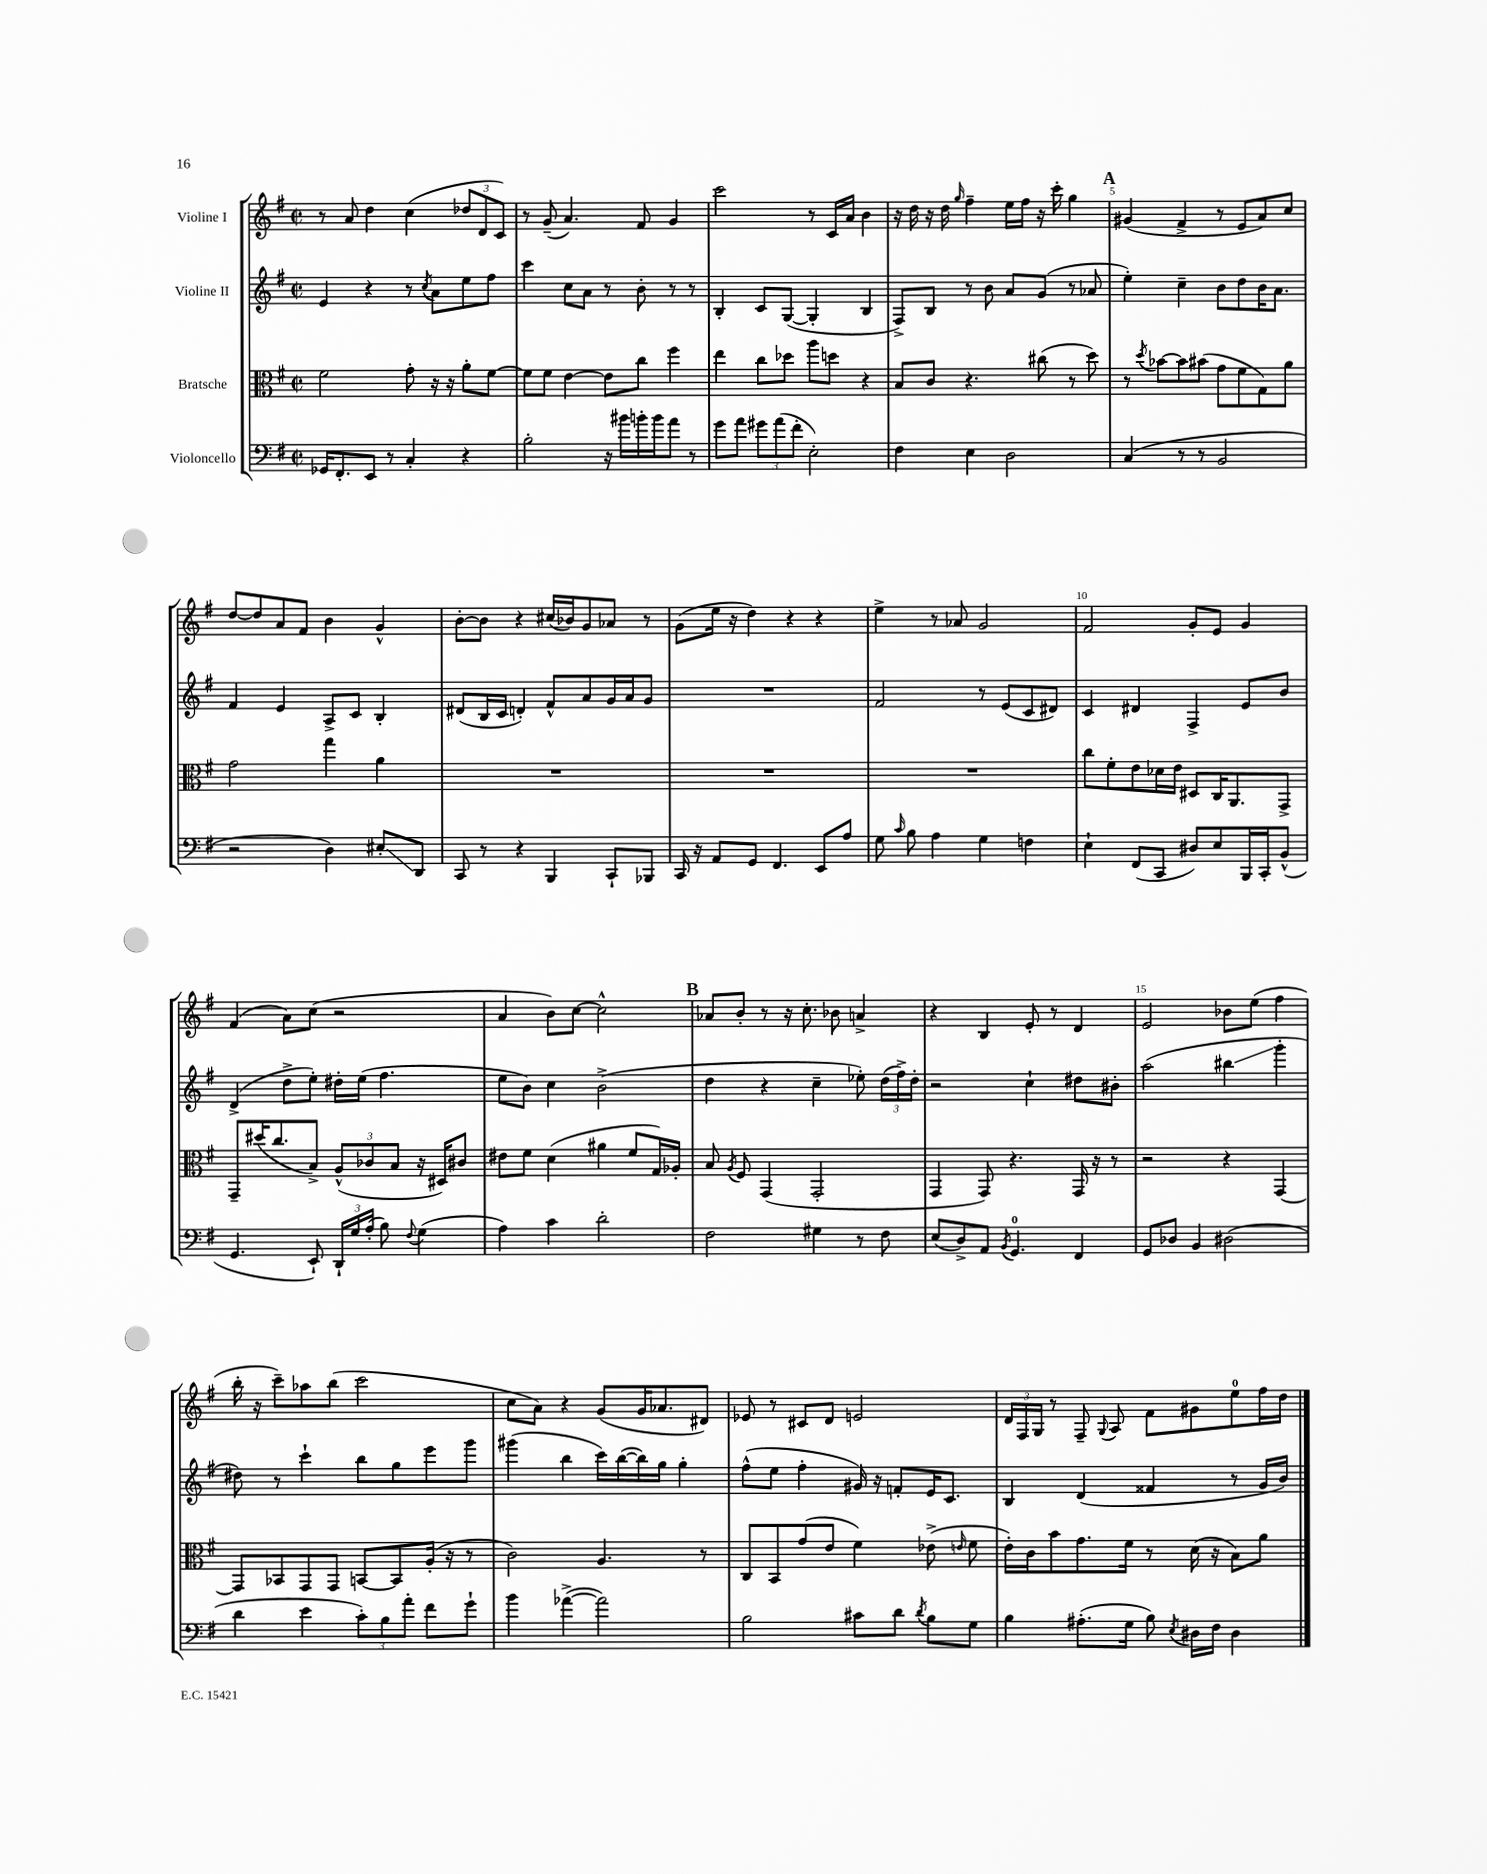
<<
\new StaffGroup <<
\new Staff = "s0" \with { instrumentName = "Violine I" } {
    \clef treble \key g \major \defaultTimeSignature \time 2/2
    \autoBeamOff r8 a'8 d''4 c''4( \tuplet 3/2 { des''8[ d'8 c'8]) } |
    r8 g'8--( a'4.) fis'8 g'4 |
    c'''2 r8 c'16[ a'16] b'4 |
    r16 d''16 r16 d''16 \grace { g''16 } fis''4-- e''16[ fis''16] r16 c'''16-. g''4 |
    \mark \markup { \bold "A" } gis'4( fis'4-> r8 e'8[ a'8) c''8] |
    d''8[~ d''8 a'8 fis'8] b'4 g'4-^ |
    b'8[~-. b'8] r4 cis''16[( bes'16) g'8 aes'8] r8 |
    g'8[( e''16] r16 d''4) r4 r4 |
    e''4-> r8 aes'8 g'2 |
    fis'2 g'8[-. e'8] g'4 |
    fis'4( a'8[) c''8]( r2 |
    a'4 b'8[) c''8]~ c''2-^ |
    \mark \markup { \bold "B" } aes'8[ b'8]-. r8 r16 c''8.-. bes'8 a'4-> |
    r4 b4 e'8-. r8 d'4 |
    e'2 bes'8[ e''8]( fis''4 |
    b''16-. r16 c'''8[--) aes''8 b''8]( c'''2 |
    c''8[ a'8]) r4 g'8[( g'16 aes'8. dis'8]) |
    ees'8 r8 cis'8[ d'8] e'2 |
    \tuplet 3/2 { d'16[ fis16 g16] } r8 fis8-- \appoggiatura { g8 } a8 fis'8[ gis'8 e''8-0 fis''16 d''16] \bar "|." |
}
\new Staff = "s1" \with { instrumentName = "Violine II" } {
    \clef treble \key g \major \defaultTimeSignature \time 2/2
    \autoBeamOff e'4 r4 r8 \acciaccatura { c''8 } a'8[ e''8 fis''8] |
    c'''4 c''8[ a'8] r8 b'8-. r8 r8 |
    b4-. c'8[ g8]~( g4-. b4 |
    fis8[->) b8] r8 b'8 a'8[ g'8]( r8 aes'8 |
    \mark \markup { \bold "A" } e''4-.) c''4-- b'8[ d''8 b'16 a'8.] |
    fis'4 e'4 a8[-> c'8] b4-. |
    dis'8[( b16 c'16] d'4-.) fis'8[-^ a'8 g'16 a'16 g'8] |
    R1 |
    fis'2 r8 e'8[( c'8 dis'8]) |
    c'4 dis'4 fis4-> e'8[ b'8] |
    d'4->( d''8[-> e''8]-.) dis''16[-. e''16]( fis''4. |
    e''8[ b'8]) c''4 b'2->( |
    \mark \markup { \bold "B" } d''4 r4 c''4-- ees''8-.) \tuplet 3/2 { d''16[( fis''16->) d''16]-. } |
    r2 c''4-! dis''8[ bis'8]-. |
    a''2( bis''4\glissando g'''4-. |
    dis''8) r8 c'''4-! b''8[ g''8 e'''8 g'''8] |
    gis'''4( b''4 c'''16[) b''16~( b''16) g''16] g''4-. |
    fis''8[-^( e''8] fis''4-. gis'16) r16 f'8[-. e'16 c'8.] |
    b4 d'4( fisis'4 r8 g'16[ b'16]) \bar "|." |
}
\new Staff = "s2" \with { instrumentName = "Bratsche" } {
    \clef alto \key g \major \defaultTimeSignature \time 2/2
    \autoBeamOff fis'2 g'8-. r16 r16 a'8[-. fis'8]~ |
    fis'8[ fis'8] e'4~ e'8[ c''8] fis''4 |
    e''4 c''8[ des''8] a''8[ d''8] r4 |
    b8[ c'8] r4. cis''8( r8 d''8) |
    \mark \markup { \bold "A" } r8 \acciaccatura { d''8 } bes'8[~ bes'8 bis'8]( g'8[ fis'8 g8) a'8] |
    g'2 g''4 a'4 |
    R1 |
    R1 |
    R1 |
    c''8[ fis'8-. e'8 des'16 e'16] dis8[ c16 a,8. g,8]-> |
    g,8[-- dis''16( c''8. b8]->) \tuplet 3/2 { a8[-^( ces'8 b8] } r16 dis16[) cis'8] |
    eis'8[ fis'8] d'4( ais'4 fis'8[ g16) aes16]-. |
    \mark \markup { \bold "B" } b8 \acciaccatura { a8 } fis8 g,4( g,2-. |
    g,4 g,8) r4. g,16 r16 r8 |
    r2 r4 g,4~ |
    g,8[ bes,8 g,8 g,8] b,8[~ b,8 a16]-.( r16 r8 |
    c'2) a4. r8 |
    c8[ b,8 g'8( e'8] fis'4) ees'8->( \grace { e'16 } fis'8 |
    e'16[-.) c'16 b'8 g'8. fis'16] r8 d'16( r16 b8[) a'8] \bar "|." |
}
\new Staff = "s3" \with { instrumentName = "Violoncello" } {
    \clef bass \key g \major \defaultTimeSignature \time 2/2
    \autoBeamOff ges,16[ fis,8.-. e,8] r8 c4-. r4 |
    b2-. r16 bis'16[ b'16-. b'16 a'8] r8 |
    g'8[ a'8] \tuplet 3/2 { gis'8[ a'8( fis'8]-. } e2-.) |
    fis4 e4 d2 |
    \mark \markup { \bold "A" } c4( r8 r8 b,2 |
    r2 d4) eis8[-.\glissando d,8] |
    c,8 r8 r4 b,,4 c,8[-! bes,,8] |
    c,16 r16 a,8[ g,8] fis,4. e,8[ a8] |
    g8 \grace { c'16 } b8 a4 g4 f4 |
    e4-! fis,8[( c,8] dis8[) e8 b,,16 c,16-. b,8]-^( |
    g,4. e,8-!) \tuplet 3/2 { d,16[-! g16 a16]-.( } b8) \appoggiatura { fis8 } g4( |
    a4) c'4 d'2-. |
    \mark \markup { \bold "B" } fis2 gis4 r8 fis8 |
    e8[( d8->) a,8] \acciaccatura { b,8 } g,4.-0 fis,4 |
    g,8[ des8] b,4 dis2( |
    d'4 e'4 \tuplet 3/2 { c'8[-.) b8 a'8]-. } fis'8[ g'8]-! |
    b'4 aes'4~->( aes'2) |
    b2 cis'8[ d'8] \acciaccatura { d'8 } b8[ g8] |
    b4 ais8.[-.( g16] b8) \acciaccatura { e8 } dis16[ fis16] dis4 \bar "|." |
}
>>
>>
\layout { \context { \Score \override BarNumber.break-visibility = ##(#f #t #t) barNumberVisibility = #(every-nth-bar-number-visible 5) } }
